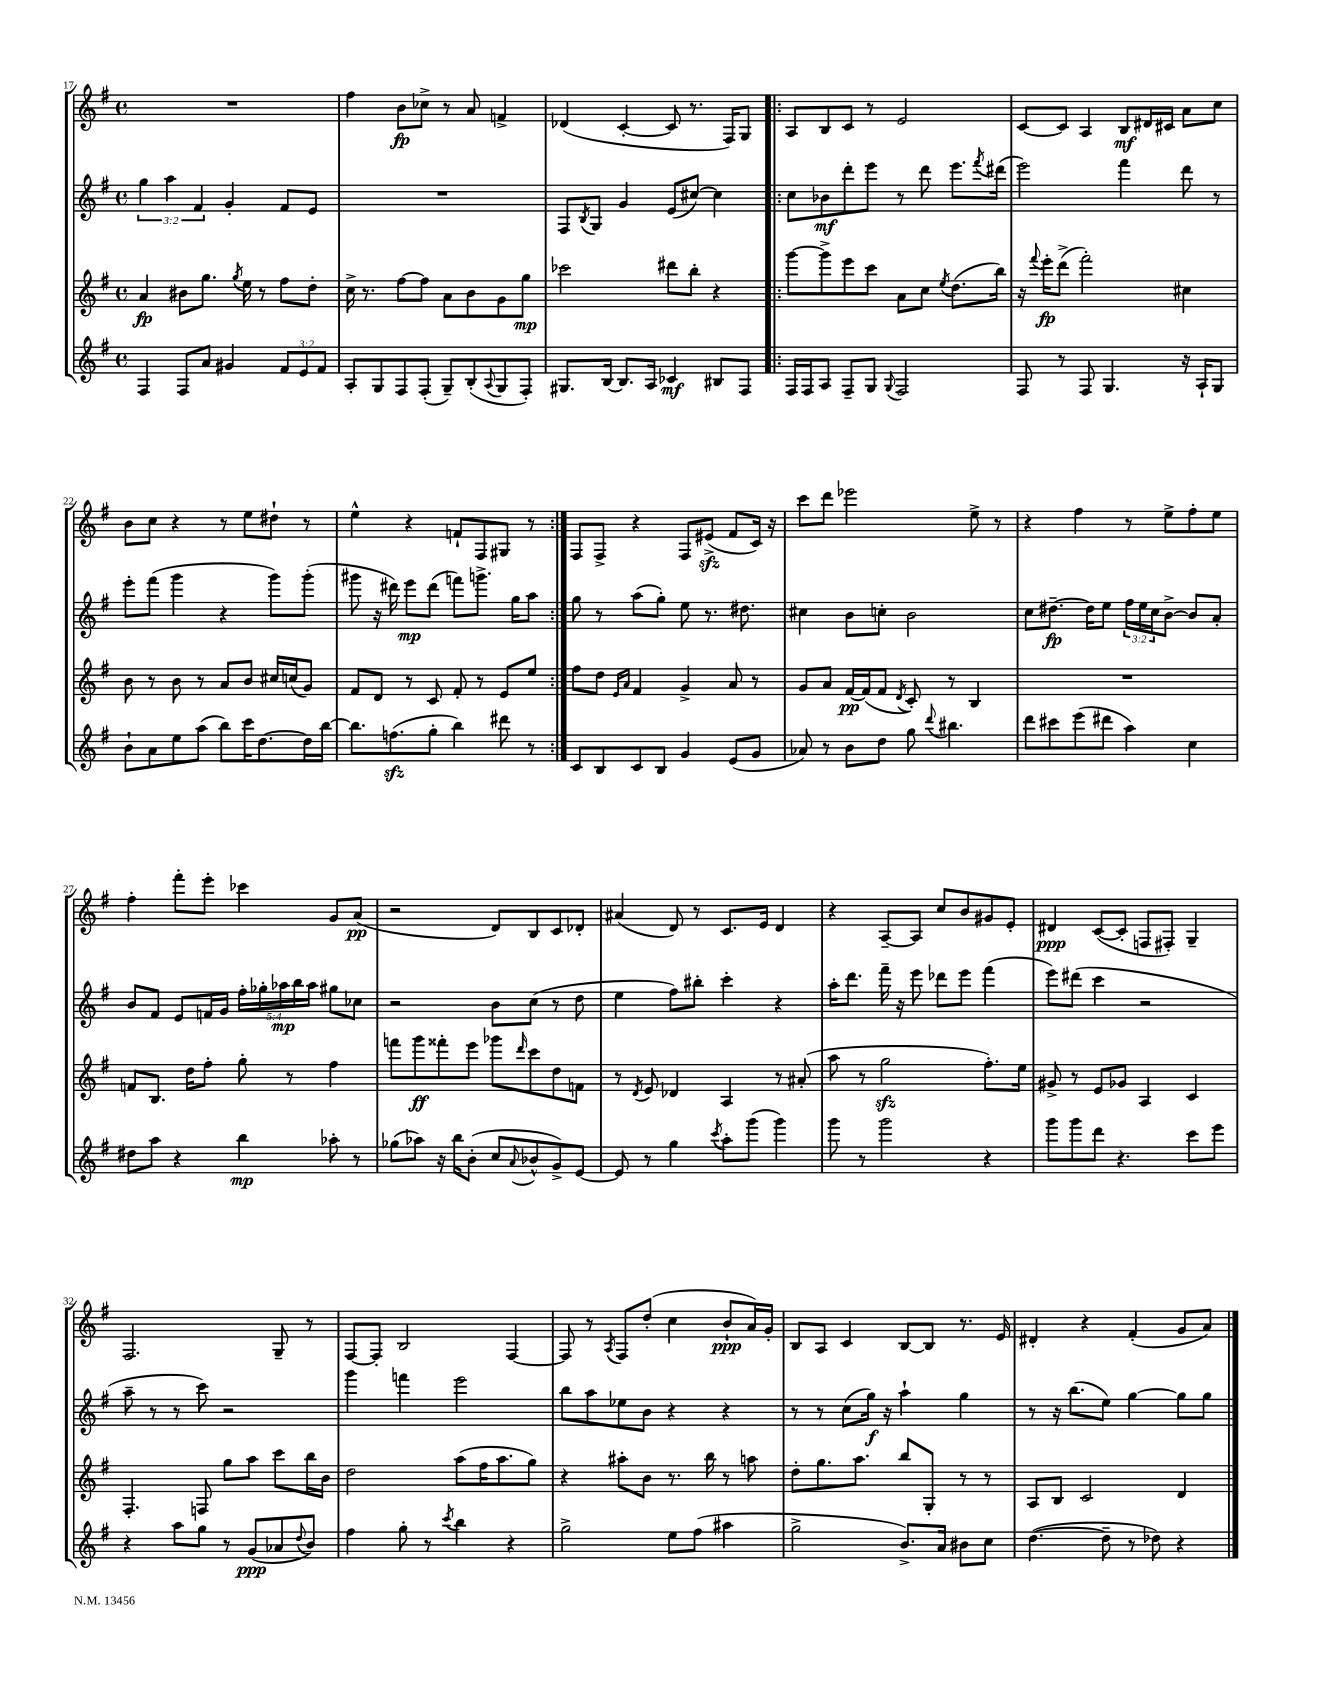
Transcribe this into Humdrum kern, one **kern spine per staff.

**kern	**kern	**kern	**kern
*staff4	*staff3	*staff2	*staff1
*clefG2	*clefG2	*clefG2	*clefG2
*k[f#]	*k[f#]	*k[f#]	*k[f#]
*M4/4	*M4/4	*M4/4	*M4/4
*met(c)	*met(c)	*met(c)	*met(c)
4F#/	4a/	6gg\	1r
.	.	6aa\	.
8F#/L	8b#\L	.	.
.	.	6f#/	.
8a/J	8.gg\J	.	.
4g#/	.	4g'/	.
.	8qgg/	.	.
.	16ee\	.	.
.	8r	.	.
12f#/L	8ff#\L	8f#/L	.
12e/	.	.	.
.	8dd'\J	8e/J	.
12f#/J	.	.	.
=	=	=	=
8A'/L	16cc^\	1r	4ff#\
.	8.r	.	.
8G/	.	.	.
8F#/	[8ff#\L	.	8b\L
(8F#'/J	8ff#\]J	.	8cc-^\J
8G~/L)	8a\L	.	8r
(8B'/	8b\	.	8a/
8qqA/	.	.	.
8G/	8g\	.	4f^/
8F#'/J)	8gg\J	.	.
=	=	=	=
8.G#/L	2ccc-\	8F#/L	(4d-/
.	.	8qB/	.
.	.	8G/J	.
[16B/Jk	.	.	.
8.B/]L	.	4g/	[4c'/
16A/Jk	.	.	.
4c-/	8ddd#\L	(8e/L	8c/]
.	8bb'\J	[8cc#/J)	8.r
8B#/L	4r	4cc#\]	.
.	.	.	16F#/LK)
8F#/J	.	.	8G/J
=!|:	=!|:	=!|:	=!|:
16F#/LL	[8ggg\L	8cc\L	8A/L
16F#/J	.	.	.
8A/J	8ggg^\]	8b-\	8B/
8F#~/L	8eee\	8ddd'\	8c/J
8G/J	8ccc\J	8eee\J	8r
8qqG/	.	.	.
2F#/	8a\L	8r	2e/
.	8cc\J	8ddd\	.
.	8qee/	.	.
.	(8.dd\L	8.eee\L	.
.	.	8qfff#/	.
.	16bb\Jk)	(16ddd#\Jk	.
=	=	=	=
8F#/	16r	2eee\)	[8c/L
.	8qqfff#/	.	.
.	16eee'\LK	.	.
8r	(8ddd^\J	.	8c/]J
8F#/	2fff#'\)	.	4A/
4.G/	.	.	.
.	.	4fff#\	8B/L
.	.	.	16d#/L
.	.	.	16c#/JJ
16r	4cc#\	8ddd\	8a\L
16A`/LK	.	.	.
8G/J	.	8r	8cc\J
=	=	=	=
8b`\L	8b\	8eee'\L	8b\L
8a\	8r	(8fff#\J	8cc\J
8ee\	8b\	4ggg\	4r
(8aa\J	8r	.	.
8bb\L)	8a/L	4r	8r
16ccc\K	8b/J	.	8ee\L
[8.dd\	.	.	.
.	16cc#/LL	8ggg\L)	8dd#`\J
.	(16cc/J	.	.
16dd\]L	8g/J)	(8ggg'\J	8r
[16bb\JJ	.	.	.
=	=	=	=
8.bb\]L	8f#/L	8ggg#\	4ee^^\
.	8d/J	16r	.
(8.ff\	.	16ddd#\)	.
.	8r	8eee\L	4r
8gg'\J	8c/	(8ddd#\J	.
4bb\)	8f#'/	8fff\L)	8f`/L
.	8r	8.ggg^\J	8F#/
8ddd#\	8e/L	.	8G#/J
.	.	16gg\LK	.
8r	8ee/J	8aa\J	8r
=:|!	=:|!	=:|!	=:|!
8c/L	8ff#\L	8gg\	8F#/L
8B/	8dd\J	8r	8F#^/J
.	16qqe/LL	.	.
.	16qqa/JJ	.	.
8c/	4f#/	(8aa\L	4r
8B/J	.	8gg'\J)	.
4g/	4g^/	8ee\	8F#/L
.	.	8.r	(8e#^/J
(8e/L	8a/	.	8f#/L
.	.	8.dd#\	.
8g/J	8r	.	16c/Jk)
.	.	.	16r
=	=	=	=
8a-/)	8g/L	4cc#\	8ccc\L
8r	8a/J	.	8ddd\J
8b\L	[16f#/LL	8b\L	2eee-\
.	(16f#/]J	.	.
8dd\J	8f#/J	8cc'\J	.
.	8qd/	.	.
8gg\	8c'/)	2b\	.
8qqddd/	.	.	.
4.bb#\	8r	.	.
.	4B/	.	8ee^\
.	.	.	8r
=	=	=	=
8ddd\L	1r	8cc\L	4r
8ccc#\	.	[8.dd#~\J	.
(8eee\	.	.	4ff#\
.	.	16dd#\]LK	.
8ddd#\J	.	8ee\J	.
4aa\)	.	24ff#\LL	8r
.	.	24ee\	.
.	.	24cc\J	.
.	.	[8b^\J	8ee^\L
4cc\	.	8b/]L	8ff#'\
.	.	8a'/J	8ee\J
=	=	=	=
8dd#\L	8f/L	8b/L	4ff#'\
8aa\J	8.B/J	8f#/J	.
4r	.	8e/L	8fff#'\L
.	16dd\LK	.	.
.	8ff#'\J	16f/L	8eee'\J
.	.	16g/JJ	.
4bb\	8gg'\	20ff#'\LL	4ccc-\
.	.	20gg-'\	.
.	.	20aa-\	.
.	8r	.	.
.	.	20bb\	.
.	.	20aa-\JJ	.
8aa-'\	4ff#\	8gg#\L	8g/L
8r	.	8cc-\J	(8a/J
=	=	=	=
(8gg-\L	8fff\L	2r	2r
8aa-\J)	8ggg\	.	.
16r	8fff##'\	.	.
16bb\LK	.	.	.
(8b'\J	8eee\J	.	.
8cc/L	8ggg-\L	8b\L	8d/L)
8qqa/	16qqddd/	.	.
8b-^^/	8ccc\	(8cc\J	8B/
8g^/)	8dd\	8r	8c/
[8e/J	8f\J	8dd\	8d-'/J
=	=	=	=
8e/]	8r	4ee\	(4a#/
.	8qd/	.	.
8r	8e/	.	.
4gg\	4d-/	8ff#\L)	8d/)
.	.	8bb#'\J	8r
8qccc/	.	.	.
8aa'\L	4A/	4ccc'\	8.c/L
(8ggg\J	.	.	.
.	.	.	16e/Jk
4ggg\)	8r	4r	4d/
.	(8a#'/	.	.
=	=	=	=
8ggg\	8aa\	16aa'\LK	4r
.	.	8.ddd\J	.
8r	8r	.	.
2ggg\	2gg\	16fff#~\	[8A~/L
.	.	16r	.
.	.	8eee\	8A/]J
.	.	8ddd-\L	8cc/L
.	.	8eee\J	8b/
4r	8.ff#'\L)	(4fff#\	8g#/
.	.	.	8e'/J
.	16ee\Jk	.	.
=	=	=	=
8ggg\L	8g#^/	8eee\L)	4d#/
8ggg\	8r	(8ddd#\J	.
8ddd\J	8e/L	4ccc\	([8c/L
4.r	8g-/J	.	8c'/]J
.	4A/	2r	8F/L
.	.	.	8F#'/J)
8ccc\L	4c/	.	4G~/
8eee\J	.	.	.
=	=	=	=
4r	4.F#'/	8aa~\	2.F#/
.	.	8r	.
8aa\L	.	8r	.
8gg\J	8F/	8ccc\)	.
8r	8gg\L	2r	.
(8g/L	8aa\J	.	.
8a-/	8ccc\L	.	8G~/
8qqdd/	.	.	.
8b/J)	16bb\L	.	8r
.	16b\JJ	.	.
=	=	=	=
4ff#\	2dd\	4ggg\	[8F#/L
.	.	.	8F#'/]J
8gg'\	.	4fff\	2B/
8r	.	.	.
8qccc/	.	.	.
4bb\	(8aa\L	2eee\	.
.	16ff#\K	.	.
.	8.aa\	.	.
4r	.	.	[4F#/
.	8gg\J)	.	.
=	=	=	=
2gg^\	4r	8bb\L	8F#/]
.	.	8aa\	8r
.	.	.	8qA/
.	8aa#'\L	8ee-\	8F#/L
.	8b\J	8b\J	(8dd'/J
8ee\L	8.r	4r	4cc\
(8ff#\J	.	.	.
.	16bb\	.	.
4aa#\	8r	4r	8b`/L
.	8aa\	.	16a/L)
.	.	.	16g'/JJ
=	=	=	=
2gg^\	8dd'\L	8r	8B/L
.	8.gg\	8r	8A/J
.	.	(8cc\L	4c/
.	8.aa\J	.	.
.	.	16gg\Jk)	.
.	.	16r	.
8.b^/L)	8bb/L	4aa`\	[8B/L
.	8G'/J	.	8B/]J
16a/Jk	.	.	.
8b#\L	8r	4gg\	8.r
8cc\J	8r	.	.
.	.	.	16e/
=	=	=	=
([4.dd\	8A/L	8r	4d#'/
.	8B/J	16r	.
.	.	(8.bb\L	.
.	2c/	.	4r
8dd~\]	.	8ee\J)	.
8r	.	[4gg\	(4f#'/
8dd-\)	.	.	.
4r	4d/	8gg\]L	8g/L
.	.	8gg\J	8a/J)
==	==	==	==
*-	*-	*-	*-
